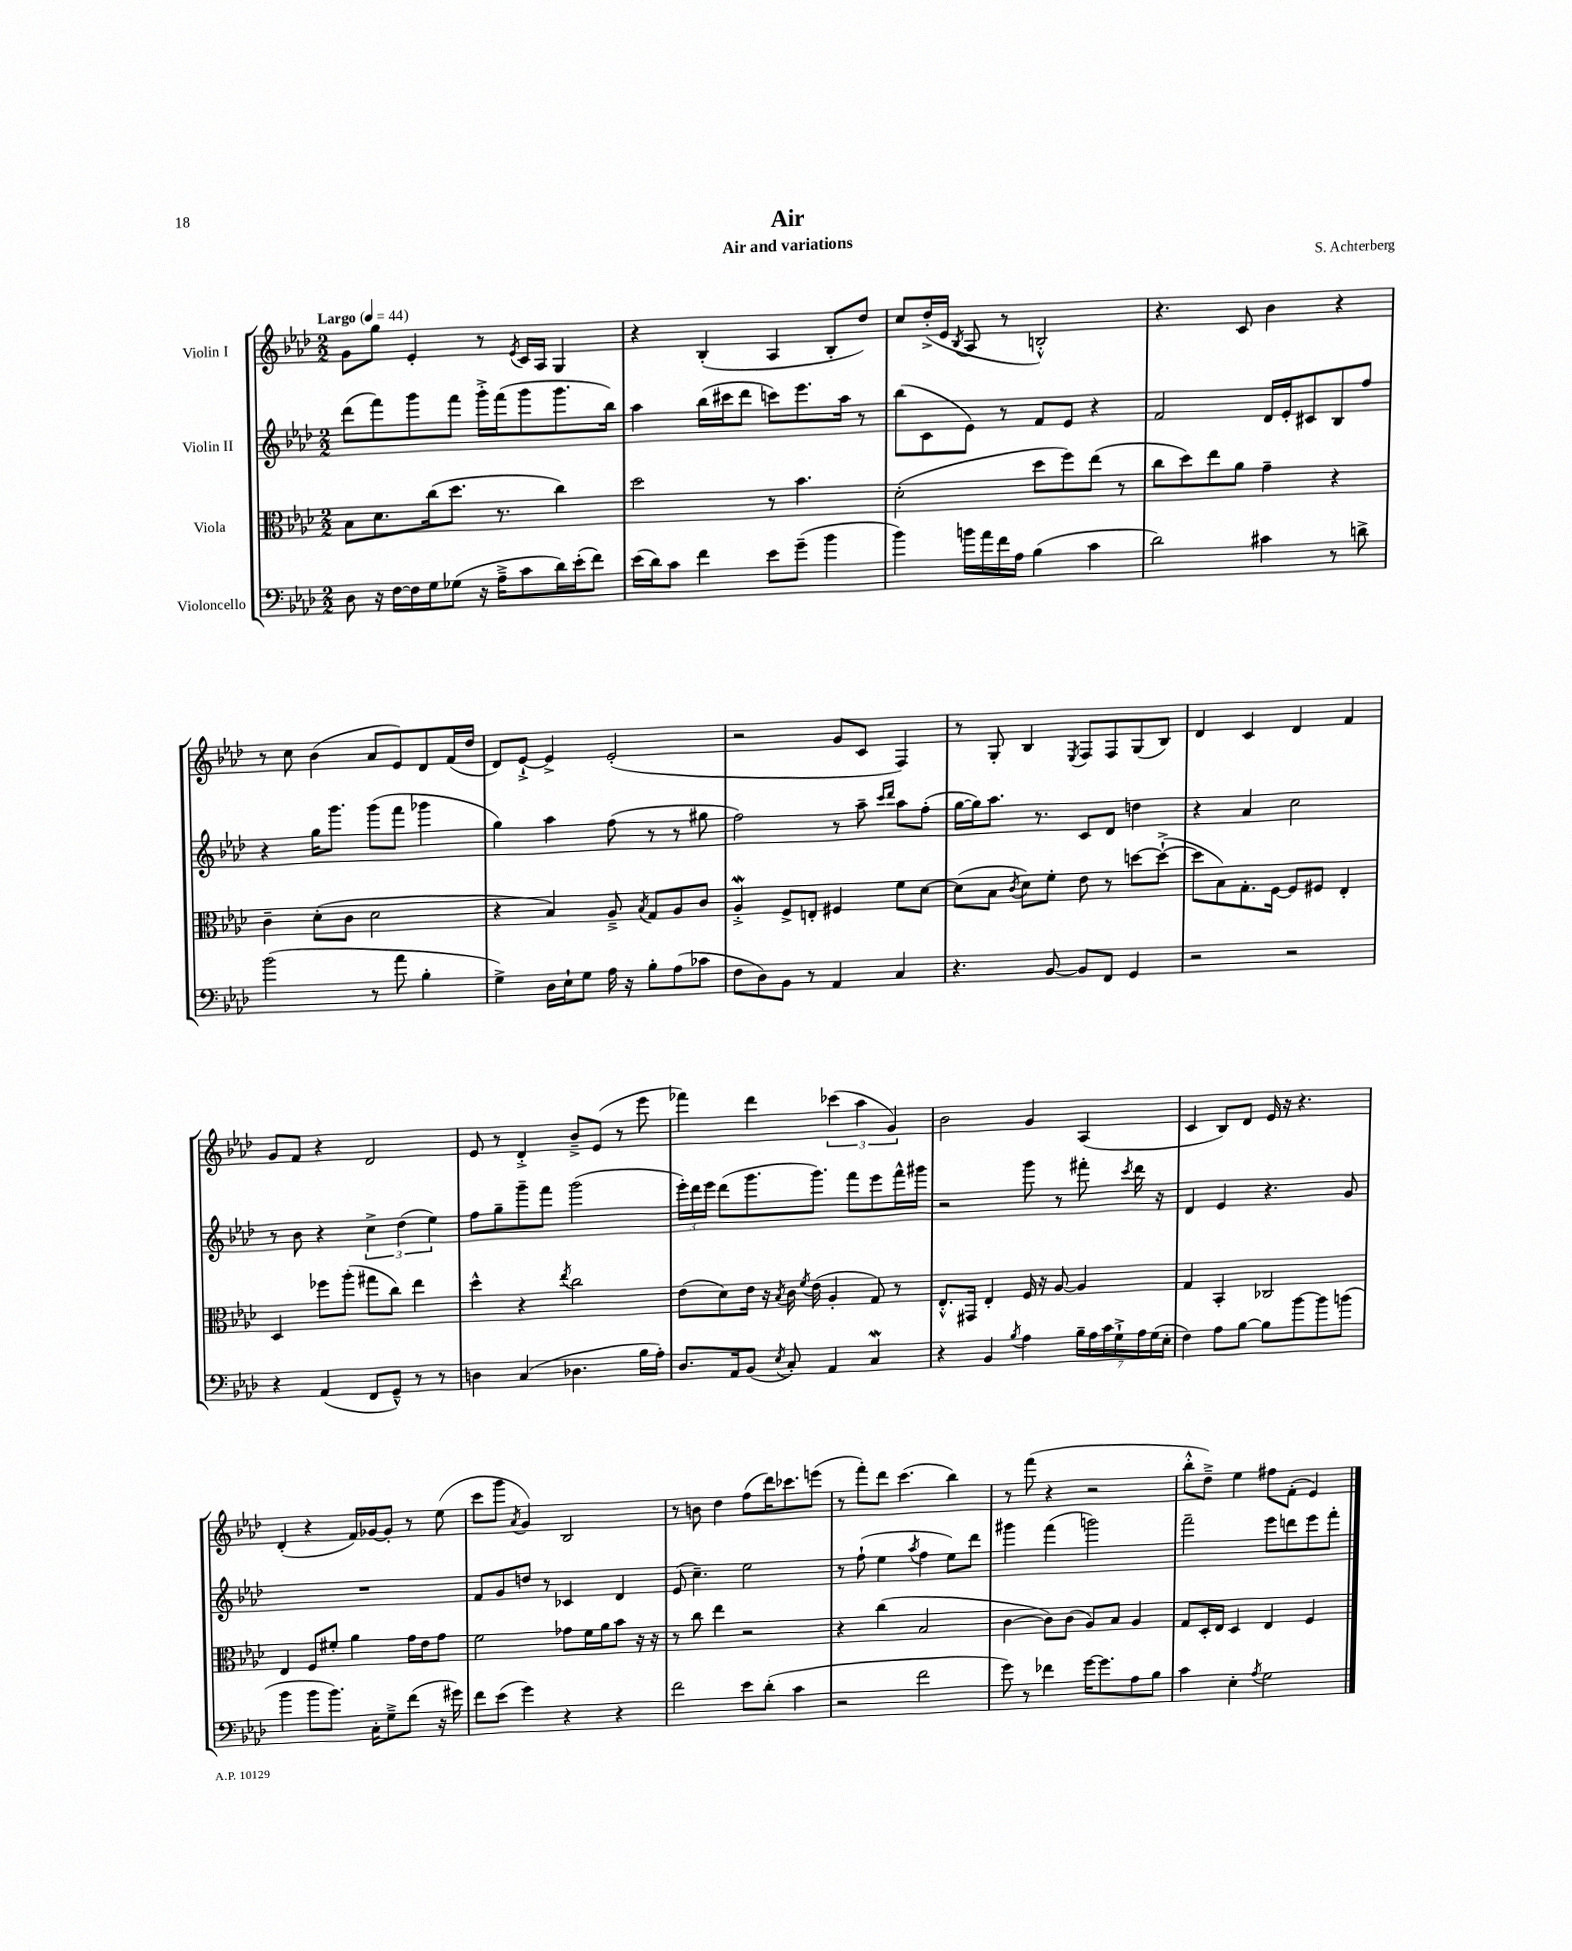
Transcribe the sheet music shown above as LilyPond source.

\header { title = "Air" composer = "S. Achterberg" subtitle = "Air and variations" }
<<
\new StaffGroup <<
\new Staff = "s0" \with { instrumentName = "Violin I" } {
    \clef treble \key aes \major \numericTimeSignature \time 2/2 \tempo "Largo" 4 = 44
    \autoBeamOff g'8[ g''8] ees'4-. r8 \acciaccatura { ees'8 } c'16[ aes16] g4 |
    r4 bes4-.( aes4 bes8[-. des''8]) |
    c''8[ des''16-.->( ees'16] \acciaccatura { bes8 } aes8 r8 b2-.-^) |
    r4. c'8 bes'4 r4 |
    r8 c''8 bes'4( aes'8[ ees'8) des'8 f'16( des''16] |
    des'8[) ees'8]~-!-> ees'4-> ees'2-.( |
    r2 g'8[ c'8] f4) |
    r8 g8-. bes4 \acciaccatura { ees8 } f8[ f8 g8( bes8]) |
    des'4 c'4 des'4 f'4 |
    g'8[ f'8] r4 des'2 |
    ees'8 r8 des'4-.-> bes'8[---> ees'8]( r8 ees'''8 |
    fes'''4) des'''4 \tuplet 3/2 { ces'''4( aes''4 g'4) } |
    bes'2 g'4 aes4( |
    c'4 bes8[) des'8] ees'16 r16 r4. |
    des'4-.( r4 f'16[) ges'16~ ges'8]-. r8 ees''8( |
    c'''8[ g'''8] \acciaccatura { aes'8 } g'4) bes2 |
    r8 b'8 des''4 f''8[( des'''16) ces'''8. e'''8]( |
    r8 f'''8[-.) des'''8] c'''4.( bes''4) |
    r8 f'''8( r4 r2 |
    bes''8[-.-^ des''8]--->) ees''4 fis''8[ f'8]-.( ees'4) \bar "|." |
}
\new Staff = "s1" \with { instrumentName = "Violin II" } {
    \clef treble \key aes \major \numericTimeSignature \time 2/2
    \autoBeamOff des'''8[( f'''8) g'''8 f'''8] g'''16[-.-> f'''16( g'''8 g'''8. bes''16]) |
    aes''4 bes''16[( cis'''16 des'''8] c'''8[) ees'''8. aes''16] r8 |
    bes''8[( c'8 ees'8]) r8 f'8[ ees'8] r4 |
    f'2 des'16[ ees'16-. cis'8 bes8 f''8] |
    r4 g''16[ g'''8.] g'''8[( f'''8] ges'''4 |
    g''4) aes''4 f''8( r8 r8 gis''8 |
    f''2) r8 aes''8-- \grace { c'''16[ des'''16] } aes''8[ f''8]-.( |
    g''16[~ g''16) aes''8.] r8. c'8[ des'8] d''4 |
    r4 aes'4 c''2 |
    r8 bes'8 r4 \tuplet 3/2 { c''4-> des''4( ees''4) } |
    f''8[ g''8-- g'''8-- f'''8] g'''2( |
    \tuplet 3/2 { ees'''16[-.) des'''16 ees'''16] } des'''8[( g'''8. g'''8.]) f'''8[ ees'''8 f'''16-^ gis'''16] |
    r2 g'''8 r8 fis'''8-. \acciaccatura { c'''8 } des'''16 r16 |
    des'4 ees'4 r4. g'8 |
    R1 |
    f'8[ g'8 d''8] r8 ces'4 des'4 |
    ees'8( c''4.--) ees''2 |
    r8 f''8-!( ees''4 \acciaccatura { aes''8 } f''4 ees''8[) des'''8] |
    gis'''4 f'''4( g'''2) |
    f'''2-- ees'''8[ d'''8 ees'''8 f'''8]-. \bar "|." |
}
\new Staff = "s2" \with { instrumentName = "Viola" } {
    \clef alto \key aes \major \numericTimeSignature \time 2/2
    \autoBeamOff bes8[ des'8. c''16( des''8.] r8. c''4) |
    des''2 r8 bes'4. |
    des'2-.( des''8[ f''8) ees''8]( r8 |
    c''8[ des''8) ees''8 aes'8] g'4-- r4 |
    c'4-- des'8[-.( c'8] des'2 |
    r4 bes4) aes8---> \acciaccatura { bes8 } g8[ aes8 c'8] |
    aes4-.->\mordent f8[-> e8]-. fis4 f'8[ des'8]~ |
    des'8[( bes8] \acciaccatura { c'8 } des'8[) f'8]-. ees'8 r8 d''8[~ d''8]~-!->( |
    d''8[ bes8) g8.-. f16]~ f8[ fis8] ees4-. |
    des4 fes''8[ aes''8]-.( gis''8[ c''8]) ees''4 |
    des''4-^ r4 \acciaccatura { ees''8 } c''2 |
    ees'8[( des'8) ees'16] r16 \acciaccatura { bes8 } c'16 \acciaccatura { f'8 } ees'16( aes4-. g8) r8 |
    ees8.[-.-^ gis,16] ees4-. f16 r16 aes8~ aes4 |
    g4 bes,4-. ces2 |
    ees4 f8[ fis'8]-. aes'4 g'16[ ees'16 g'8] |
    f'2 ges'8[ f'16 aes'16 bes'8] r16 r16 |
    r8 c''8 ees''4 r2 |
    r4 c''4( bes2 |
    c'4~ c'8[) c'8]( aes8[) bes8] aes4 |
    g8[ des16-. ees16] des4 ees4 f4 \bar "|." |
}
\new Staff = "s3" \with { instrumentName = "Violoncello" } {
    \clef bass \key aes \major \numericTimeSignature \time 2/2
    \autoBeamOff des8 r16 f16[~ f16 g16 ges8]( r16 aes16[---> c'8 des'16) ees'16-.( f'8]) |
    ees'16[( des'16) c'8] f'4 ees'8[ g'8]--( bes'4 |
    bes'4) b'16[ aes'16 f'16 aes16] bes4( c'4 |
    des'2) cis'4 r8 d'8-> |
    bes'2( r8 aes'8 bes4-. |
    g4->) des16[ ees16-! g8] aes16 r16 bes8[-. aes8( ces'8] |
    f8[ des8) bes,8] r8 aes,4 c4 |
    r4. bes,8~ bes,8[ f,8] g,4 |
    r2 r2 |
    r4 aes,4( f,8[ g,8]---^) r8 r8 |
    d4 c4( des4. bes16[ aes16]-.) |
    des8.[ aes,16 bes,8]( \acciaccatura { ees8 } c8-.) aes,4 c4\mordent |
    r4 bes,4 \acciaccatura { bes8 } aes4 \tuplet 7/4 { bes16[-- aes16 c'16 g16-!-> aes16 g16( ees16]-. } |
    f4) aes8[ bes8]~ bes8[ bes'8~ bes'8 b'8]( |
    bes'4 bes'8[ bes'8.]) c16[-. g8---> f'8]( r16 gis'16) |
    f'8[ ees'8]( g'4) r4 r4 |
    f'2 ees'8[ des'8]-.( c'4 |
    r2 f'2 |
    g'8) r8 fes'4 g'16[~ g'8. aes8 bes8] |
    c'4 ees4-. \acciaccatura { aes8 } g2 \bar "|." |
}
>>
>>
\layout { \context { \Score \remove "Bar_number_engraver" } }
